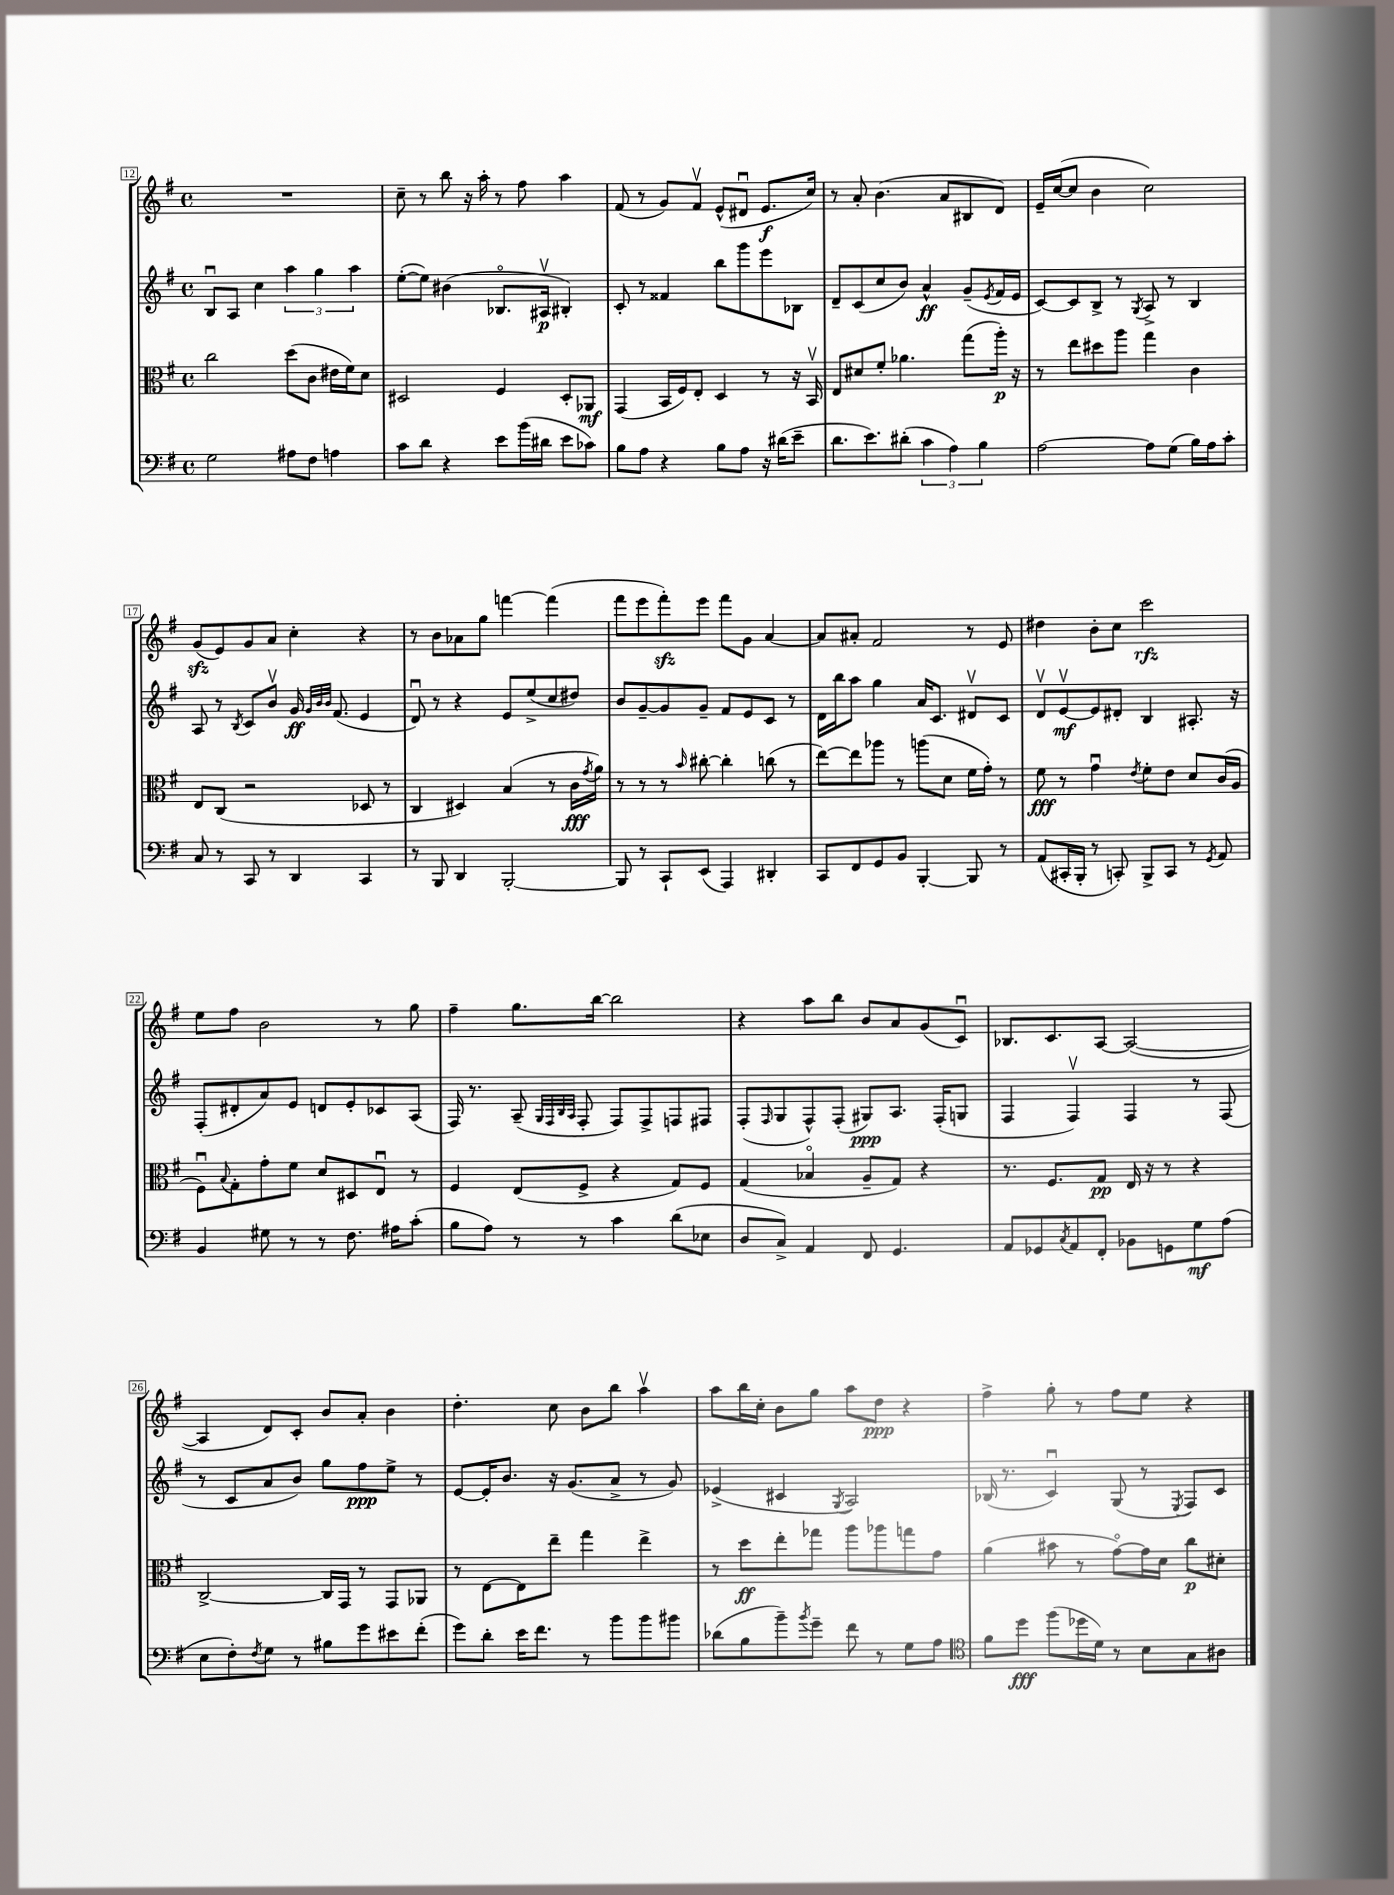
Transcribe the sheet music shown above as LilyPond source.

<<
\new StaffGroup <<
\new Staff = "s0" {
    \clef treble \key g \major \defaultTimeSignature \time 4/4
    R1 |
    c''8-- r8 b''8 r16 a''16-. r8 fis''8 a''4 |
    fis'8( r8 g'8) fis'8\upbow e'8-^( dis'8\downbow e'8.\f c''16) |
    r8 a'8-. b'4.( a'8 bis8 d'8) |
    e'16-- c''16~( c''8 b'4 c''2) |
    g'8\sfz( e'8) g'8 a'8 c''4-. r4 |
    r8 b'8 aes'8 g''8 f'''4~ f'''4( |
    fis'''8 e'''8 fis'''8-.\sfz) e'''8 fis'''8 g'8 a'4~ |
    a'8 ais'8-. fis'2 r8 e'8 |
    dis''4 b'8-. c''8 c'''2\rfz |
    e''8 fis''8 b'2 r8 g''8 |
    fis''4-- g''8. b''16~ b''2 |
    r4 a''8 b''8 b'8 a'8 g'8( c'8\downbow) |
    bes8. c'8. a8~ a2~( |
    a4 d'8) c'8-. b'8 a'8-. b'4 |
    d''4.-. c''8 b'8 b''8 a''4\upbow |
    a''8 b''16 c''16-. b'8 g''8 a''8 d''8\ppp r4 |
    fis''4-> g''8-. r8 fis''8 e''8 r4 \bar "|." |
}
\new Staff = "s1" {
    \clef treble \key g \major \defaultTimeSignature \time 4/4
    b8\downbow a8 c''4 \tuplet 3/2 { a''4 g''4 a''4 } |
    e''8~-.( e''8) bis'4( bes8.\flageolet ais16\upbow\p bis4-.) |
    c'8-. r8 fisis'4 b''8 g'''8 e'''8 bes8 |
    d'8-- c'8( c''8 b'8) a'4-^\ff g'8--( \acciaccatura { e'8 } fis'16 e'16 |
    c'8~) c'8 b8-> r8 \acciaccatura { g8 } a8-> r8 b4 |
    a8 r8 \acciaccatura { b8 } c'8 b'8\upbow g'16\ff \grace { g'32 b'32 b'32 } fis'8.( e'4 |
    d'8\downbow) r8 r4 e'8 e''8->( c''8 dis''8) |
    b'8 g'8~-- g'8 g'8-- fis'8 e'8 c'8 r8 |
    d'16 b''16 a''8 g''4 a'16 c'8. dis'8\upbow c'8 |
    d'8\upbow e'8~\upbow\mf e'8 dis'8-. b4 ais8.-. r16 |
    fis8-.( dis'8-. a'8) e'8 d'8 e'8-. ces'8 a8( |
    fis16) r8. a8--( \grace { g32 fis32 b32 a32 } fis8-. fis8) fis8-> f8 fis8 |
    fis8-.( \grace { fis16 } g8 fis8-^) fis8-.( gis8\ppp) a8. fis16-.( g8 |
    fis4 fis4\upbow) fis4 r8 fis8( |
    r8 c'8 a'8 b'8) g''8 fis''8\ppp e''8-> r8 |
    e'8~ e'16-. b'8. r16 g'8.( a'8-> r8 g'8) |
    ees'4->( cis'4 \acciaccatura { g8 } a2) |
    bes16( r8. c'4\downbow) g8( r8 \acciaccatura { e8 } fis8) c'8 \bar "|." |
}
\new Staff = "s2" {
    \clef alto \key g \major \defaultTimeSignature \time 4/4
    c''2 d''8( c'8 eis'16 fis'16) d'8 |
    dis2 fis4 dis8-. aes,8\mf |
    g,4( b,16 fis16) e8-. d4 r8 r16 b,16\upbow |
    e8 dis'8 fis'8-. aes'4. g''8( a''16-.\p) r16 |
    r8 e''8 dis''8 a''8 g''4 c'4 |
    e8 c8( r2 des8 r8 |
    c4 dis4) b4( r8 c'16\fff \acciaccatura { g'8 } a'16) |
    r8 r8 r8 \grace { b'16 } cis''8~-. cis''4-. c''8( r8 |
    e''8~) e''8 aes''8 r8 a''8( d'8 fis'16 g'16-.) r8 |
    fis'8\fff r8 g'4\downbow \acciaccatura { e'8 } fis'8-. e'8 d'8 c'16( a16 |
    fis8\downbow) \appoggiatura { b8 } g8-. g'8-. fis'8 d'8 dis8 e8\downbow r8 |
    fis4 e8( fis8-> r4 g8) fis8 |
    g4( bes4\flageolet a8-- g8) r4 |
    r8. fis8. g8\pp e16 r16 r8 r4 |
    c2~-> c16 g,16 r8 g,8 aes,8 |
    r8 e8~ e8 e''8-- g''4 e''4-> |
    r8 d''8\ff e''8-. ges''8 a''8 aes''8 g''8 g'8 |
    a'4( bis'8 r8 g'8~\flageolet) g'16 d'16 c''8\p dis'8-. \bar "|." |
}
\new Staff = "s3" {
    \clef bass \key g \major \defaultTimeSignature \time 4/4
    g2 ais8 fis8 a4 |
    c'8 d'8 r4 e'8 b'16( dis'16 e'8 ces'8) |
    b8 a8 r4 b8 a8 r16 dis'16( e'8-- |
    d'8. e'8.) dis'8-.( \tuplet 3/2 { c'4 a4) b4 } |
    a2~ a8 g8( b16) a16 c'8-. |
    c8 r8 c,8 r8 d,4 c,4 |
    r8 b,,8 d,4 b,,2~-. |
    b,,8 r8 c,8-! e,8( a,,4) dis,4-. |
    c,8 fis,8 g,8 b,8 b,,4~-. b,,8 r8 |
    a,8( cis,16-. b,,16-. r8 c,8-.) b,,8-> c,8 r8 \acciaccatura { g,8 } a,8 |
    b,4 gis8 r8 r8 fis8. ais16 c'8-.( |
    b8 a8) r8 r8 c'4 d'8( ees8 |
    d8 c8->) a,4 fis,8 g,4. |
    a,8 ges,8 \acciaccatura { c8 } a,8 fis,8-. bes,8 g,8 g8\mf a8( |
    e8 fis8-.) \acciaccatura { fis8 } g8 r8 bis8 g'8 eis'8 fis'8-.( |
    g'8) d'8-. e'16 fis'8. r8 b'8 b'8 bis'8 |
    des'8( b8 b'8--) \acciaccatura { b'8 } g'8-- fis'8 r8 g8 a8 |
    \clef tenor fis'8 d''8\fff fis''8( des''16 d'16) r8 b8 g8 ais8 \bar "|." |
}
>>
>>
\layout { \context { \Score currentBarNumber = #12 \override BarNumber.stencil = #(make-stencil-boxer 0.1 0.3 ly:text-interface::print) } }
